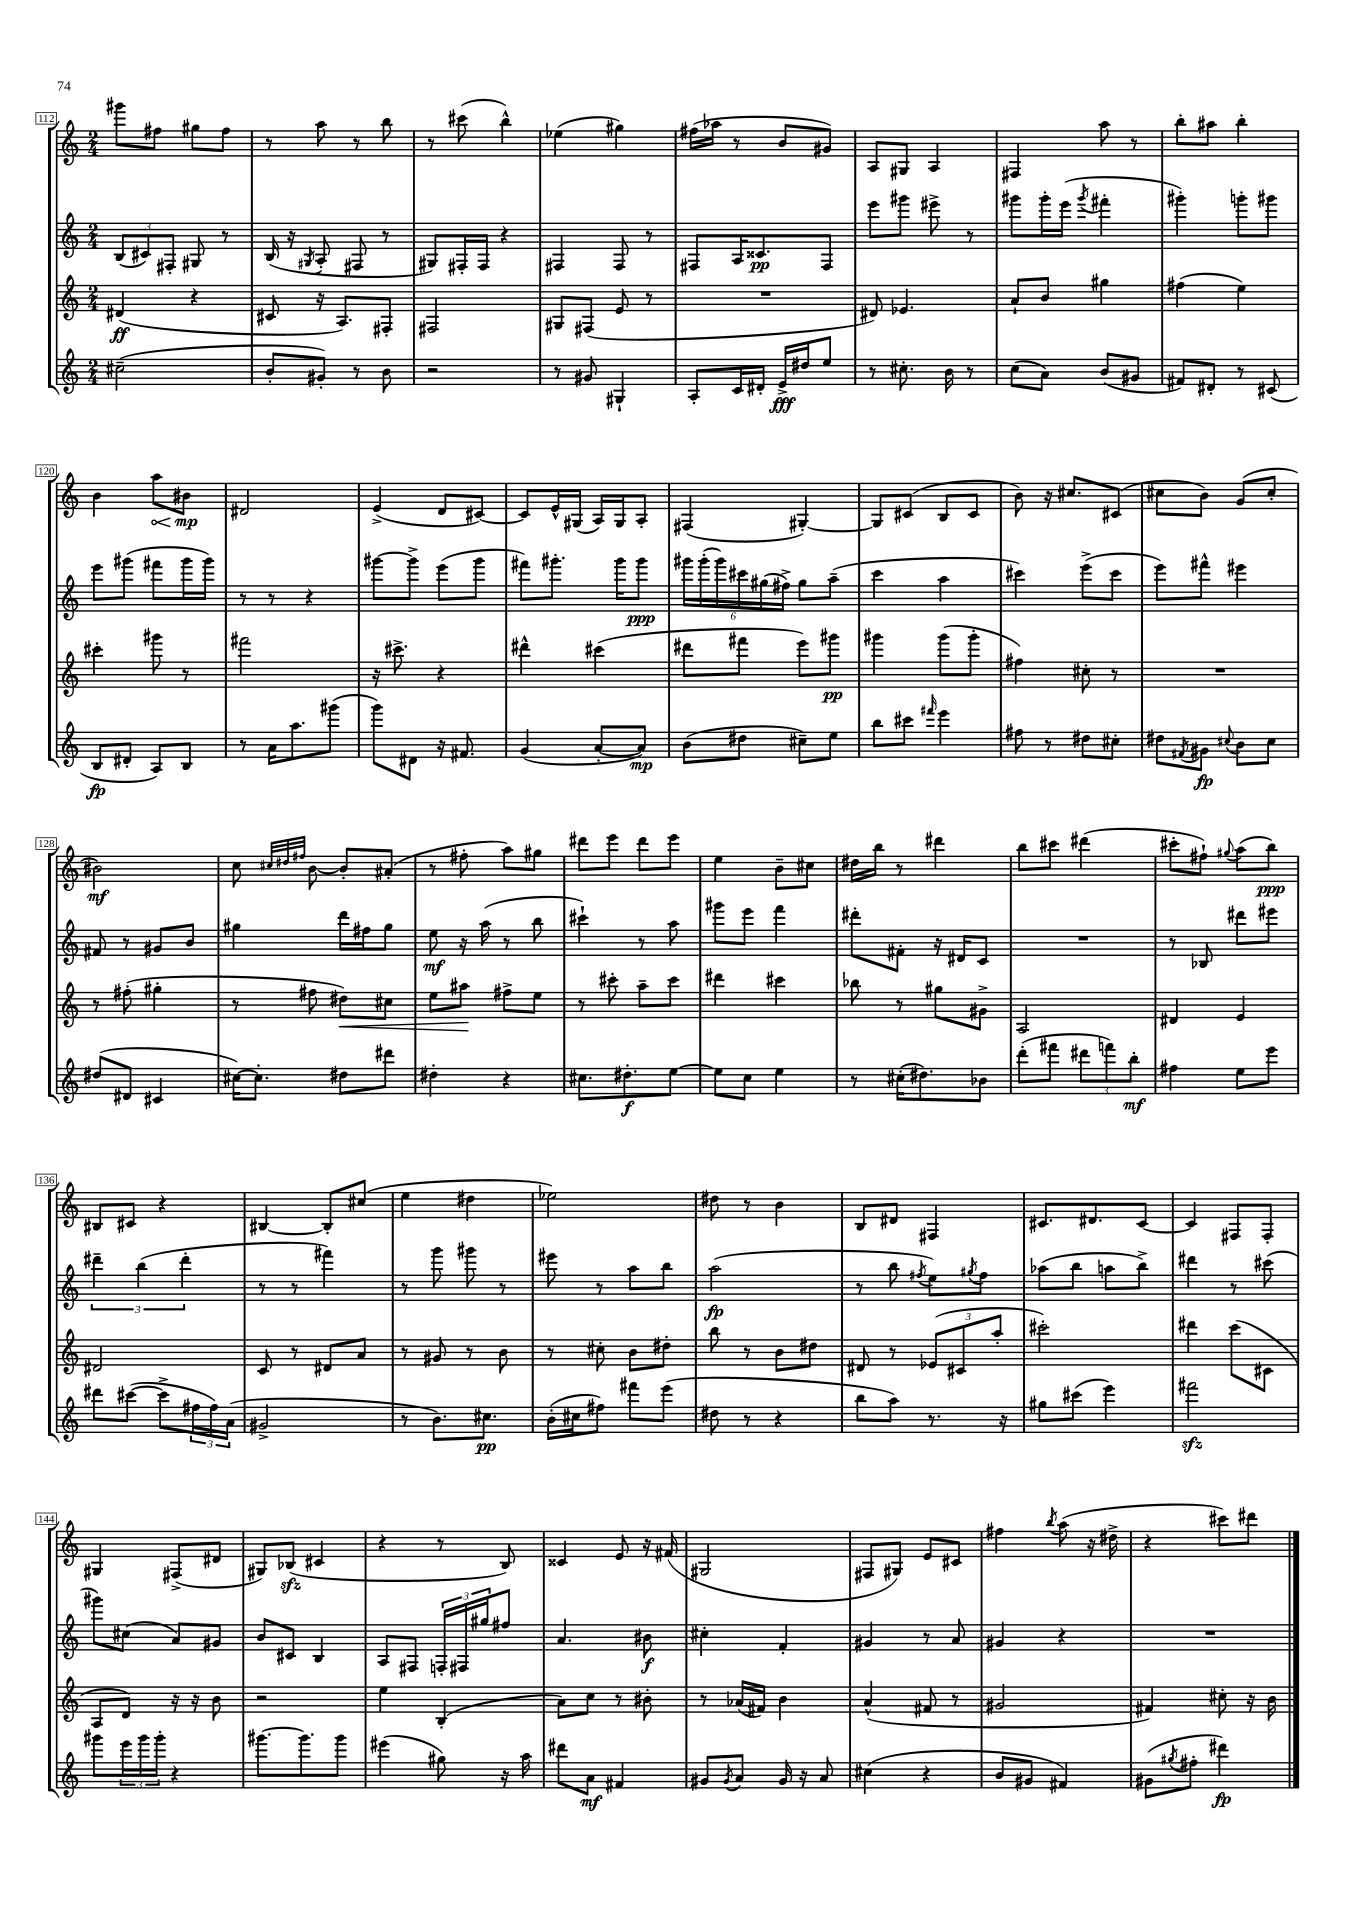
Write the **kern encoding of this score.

**kern	**kern	**kern	**kern
*staff4	*staff3	*staff2	*staff1
*clefG2	*clefG2	*clefG2	*clefG2
*k[]	*k[]	*k[]	*k[]
*M2/4	*M2/4	*M2/4	*M2/4
(2cc#~	(4d#	(12B	8ggg#
.	.	12c#)	.
.	.	.	8ff#
.	.	12F#'	.
.	4r	8G#	8gg#
.	.	8r	8ff#
=	=	=	=
8b'	8c#	(16B	8r
.	.	16r	.
.	.	8qG#	.
8g#')	16r	8A'	8aa
.	8.A)	.	.
8r	.	8F#	8r
8b	8F#'	8r	8bb
=	=	=	=
2r	2F#	8G#)	8r
.	.	16F#'	(8ccc#
.	.	16F#	.
.	.	4r	4bb^^)
=	=	=	=
8r	8G#	4F#	(4ee-
8g#	(8F#	.	.
4G#`	8e	8F#	4gg#)
.	8r	8r	.
=	=	=	=
8A'	2r	8F#	(16ff#
.	.	.	16aa-
16c	.	16A	8r
16d#'	.	8.c##	.
16e^	.	.	8b
16dd#	.	.	.
8ee	.	8F#	8g#)
=	=	=	=
8r	8d#)	8eee	8A
8.cc#'	4.e-	8ggg#	8G#
.	.	8eee#^	4A
16b	.	.	.
8r	.	8r	.
=	=	=	=
(8cc	8a`	8ggg#	4F#
8a)	8b	16ggg#'	.
.	.	(16eee	.
.	.	8qggg#	.
(8b	4gg#	4fff#'	8aa
8g#	.	.	8r
=	=	=	=
8f#)	(4ff#	4ggg#')	8bb'
8d#'	.	.	8aa#
8r	4ee)	8ggg'	4bb'
(8c#	.	8ggg#	.
=	=	=	=
8B	4ccc#'	8eee	4b
8d#'	.	(8ggg#	.
8A)	8ggg#	8fff#	8aa
8B	8r	16ggg#	8b#
.	.	16ggg#)	.
=	=	=	=
8r	2fff#	8r	2d#
16a	.	8r	.
8.aa	.	.	.
.	.	4r	.
(8ggg#	.	.	.
=	=	=	=
8ggg)	16r	[8ggg#	(4e^
.	8.ccc#^	.	.
8d#	.	8ggg#^]	.
16r	4r	(8eee	8d
8.f#	.	.	.
.	.	8ggg#	[8c#)
=	=	=	=
(4g	4ddd#^^	8fff#)	8c#]
.	.	8.ggg#'	16e^^
.	.	.	(16G#
[8a'	(4ccc#	.	16A)
.	.	16ggg#	16G#
8a])	.	8ggg#	8A'
=	=	=	=
(8b	8ddd#	24ggg#	(4F#
.	.	(24ggg#'	.
.	.	24ggg#)	.
8dd#	8fff#	24ccc#	.
.	.	(24gg#	.
.	.	24ff#^)	.
8cc#~)	8eee)	8gg#	[4G#')
8ee	8ggg#	(8aa~	.
=	=	=	=
8bb	4ggg#	4ccc	8G#]
8ccc#	.	.	(8c#
16qqfff#	.	.	.
4eee	(8ggg#	4aa	8B
.	8ggg#'	.	8c#
=	=	=	=
8ff#	4ff#)	4ccc#)	8b)
8r	.	.	16r
.	.	.	8.cc#
8dd#	8cc#'	(8eee^	.
8cc#'	8r	8ccc#	(8c#
=	=	=	=
8dd#	2r	8eee)	8cc#
8qf#	.	.	.
8g#	.	8fff#^^	8b)
8qqcc#	.	.	.
8b	.	4eee#	(8g
8cc#	.	.	8cc#'
=	=	=	=
(8dd#	8r	8f#	2b#)
8d#	(8ff#'	8r	.
4c#	4gg#'	8g#	.
.	.	8b	.
=	=	=	=
[16cc#)	8r	4gg#	8cc
8.cc#']	.	.	.
.	.	.	32qqcc#
.	.	.	32qqdd#
.	.	.	32qqff#
.	8ff#	.	[8b
8dd#	8dd#)	16ddd	8b']
.	.	16ff#	.
8ddd#	8cc#	8gg#	(8a#'
=	=	=	=
4dd#'	8ee	8ee	8r
.	8aa#	16r	8ff#'
.	.	(16aa	.
4r	8ff#^	8r	8aa)
.	8ee	8bb	8gg#
=	=	=	=
8.cc#	8r	4ccc#`)	8ddd#
.	8ccc#'	.	8eee
8.dd#'	.	.	.
.	8aa~	8r	8ddd#
[8ee	8ccc#	8aa	8eee
=	=	=	=
8ee]	4ddd#	8ggg#	4ee
8cc	.	8eee	.
4ee	4ccc#	4fff	8b~
.	.	.	8cc#
=	=	=	=
8r	8bb-	8ddd#'	16dd#
.	.	.	16bb
(16cc#'	8r	8f#'	8r
8.dd#)	.	.	.
.	8gg#	16r	4ddd#
.	.	16d#	.
8b-	8g#^	8c	.
=	=	=	=
(8ddd'	2A	2r	8bb
8fff#	.	.	8ccc#
12ddd#	.	.	(4ddd#
12fff)	.	.	.
12bb'	.	.	.
=	=	=	=
4ff#	4d#	8r	8ccc#'
.	.	8B-	8ff#`)
.	.	.	8qqgg#
8ee	4e	8ddd#	(8aa
8eee	.	8eee#	8bb)
=	=	=	=
8ddd#	2d#	6ddd#~	8B#
([8ccc#	.	.	8c#
.	.	(6bb	.
8ccc#^]	.	.	4r
.	.	6ddd#'	.
24ff#	.	.	.
24ff#)	.	.	.
(24a	.	.	.
=	=	=	=
2g#^	8c	8r	[4B#
.	8r	8r	.
.	8d#	4fff#)	8B#']
.	8a	.	(8cc#
=	=	=	=
8r	8r	8r	4ee
8.b)	8g#	8ggg	.
.	8r	8ggg#	4dd#
8.cc#	.	.	.
.	8b	8r	.
=	=	=	=
(16b'	8r	8eee#	2ee-)
16cc#	.	.	.
8ff#)	8cc#'	8r	.
8fff#	8b	8aa	.
(8eee	8dd#'	8bb	.
=	=	=	=
8dd#	8bb	(2aa	8dd#
8r	8r	.	8r
4r	8b	.	4b
.	8dd#	.	.
=	=	=	=
8bb	8d#	8r	8B
8aa)	8r	8bb	8d#
.	.	8qff#	.
8.r	(12e-	8ee)	4F#
.	12c#	.	.
.	.	8qgg#	.
.	.	8ff#	.
.	12aa'	.	.
16r	.	.	.
=	=	=	=
8gg#	2ccc#')	(8aa-	8.c#
(8ccc#	.	8bb	.
.	.	.	8.d#
4eee)	.	8aa	.
.	.	8bb^)	[8c#
=	=	=	=
2fff#	4ddd#	4ddd#	4c#]
.	(8ccc	8r	8F#
.	8c#	(8ccc#	8F#'
=	=	=	=
8ggg#	8A	8ggg#)	4G#
24eee	8d)	(8cc#	.
24ggg#	.	.	.
24ggg#'	.	.	.
4r	16r	8a)	(8F#^
.	16r	.	.
.	8b	8g#	8d#
=	=	=	=
[8.ggg#	2r	8b	8G#)
.	.	8c#	(8B-
8.ggg#]	.	.	.
.	.	4B	4c#
8ggg#	.	.	.
=	=	=	=
(4eee#	4ee	8A	4r
.	.	8F#	.
8gg#)	(4B'	24F'	8r
.	.	24F#	.
.	.	24gg#	.
16r	.	8ff#	8B)
16aa	.	.	.
=	=	=	=
8ddd#	8a)	4.a	4c##
8a	8cc	.	.
4f#	8r	.	8e
.	8b#'	8b#	16r
.	.	.	(16f#
=	=	=	=
8g#	8r	4cc#'	2G#
8qg#	.	.	.
8a	(16a-	.	.
.	16f#)	.	.
16g#	4b	4f'	.
16r	.	.	.
8a	.	.	.
=	=	=	=
(4cc#	(4a^^	4g#	8F#
.	.	.	8G#)
4r	8f#	8r	8e
.	8r	8a	8c#
=	=	=	=
8b	2g#	4g#	4ff#
8g#	.	.	.
.	.	.	8qbb
4f#)	.	4r	(8aa
.	.	.	16r
.	.	.	16dd#^
=	=	=	=
(8g#	4f#)	2r	4r
8qgg#	.	.	.
8ff#'	.	.	.
4ddd#)	8cc#'	.	8ccc#)
.	16r	.	8ddd#
.	16b	.	.
==	==	==	==
*-	*-	*-	*-
